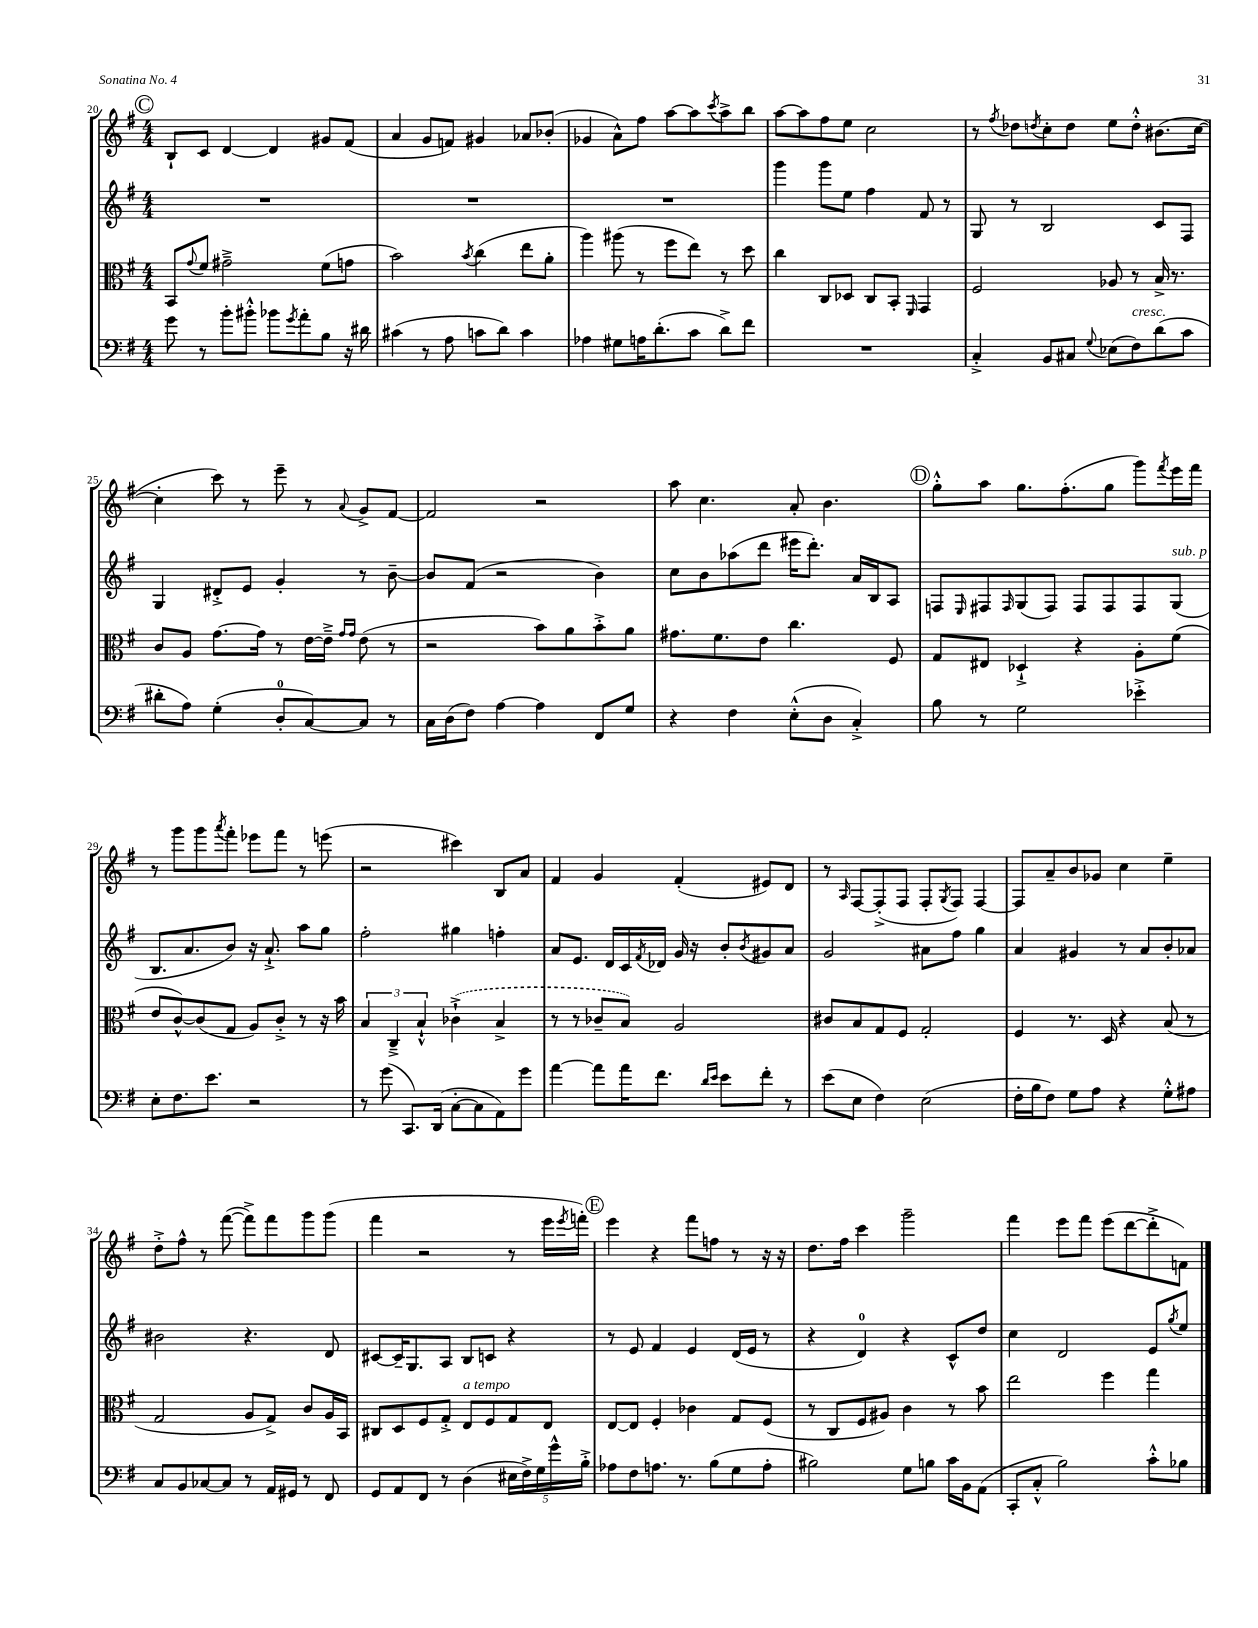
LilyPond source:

<<
\new StaffGroup <<
\new Staff = "s0" {
    \clef treble \key g \major \numericTimeSignature \time 4/4
    \mark \markup { \circle "C" } b8-! c'8 d'4~ d'4 gis'8 fis'8( |
    a'4 g'8 f'8) gis'4 aes'8 bes'8-.( |
    ges'4 a'8-^) fis''8 a''8~ a''8 \acciaccatura { c'''8 } a''8-> b''8 |
    a''8~ a''8 fis''8 e''8 c''2 |
    r8 \acciaccatura { fis''8 } des''8 \acciaccatura { d''8 } c''8-. d''8 e''8 d''8-.-^ bis'8.( c''16~ |
    c''4-. c'''8) r8 e'''8-- r8 \appoggiatura { a'8 } g'8-> fis'8~ |
    fis'2 r2 |
    a''8 c''4. a'8-. b'4. |
    \mark \markup { \circle "D" } g''8-.-^ a''8 g''8. fis''8.-.( g''8 g'''8) \acciaccatura { fis'''8 } e'''16 fis'''16 |
    r8 g'''8 g'''8 \acciaccatura { a'''8 } fis'''8-. ees'''8 fis'''8 r8 e'''8( |
    r2 cis'''4) b8 a'8 |
    fis'4 g'4 fis'4-.( eis'8) d'8 |
    r8 \grace { a16 } fis8~ fis8-.->( fis8 fis8-. \acciaccatura { g8 } fis8) fis4~ |
    fis8 a'8-- b'8 ges'8 c''4 e''4-- |
    d''8-.-> fis''8-^ r8 fis'''8~( fis'''8->) fis'''8 g'''8 g'''8( |
    fis'''4 r2 r8 e'''16 \acciaccatura { e'''8 } f'''16-.) |
    \mark \markup { \circle "E" } e'''4 r4 fis'''8 f''8 r8 r16 r16 |
    d''8. fis''16 c'''4 g'''2-- |
    fis'''4 e'''8 fis'''8 e'''8( d'''8~ d'''8-.-> f'8) \bar "|." |
}
\new Staff = "s1" {
    \clef treble \key g \major \numericTimeSignature \time 4/4
    \mark \markup { \circle "C" } R1 |
    R1 |
    R1 |
    g'''4 g'''8 e''8 fis''4 fis'8 r8 |
    g8 r8 b2 c'8 fis8 |
    g4 dis'8-.-> e'8 g'4-. r8 b'8~-- |
    b'8 fis'8( r2 b'4) |
    c''8 b'8 aes''8( d'''8 eis'''16 d'''8.-.) a'16 b16 a8 |
    \mark \markup { \circle "D" } f8 \grace { e16 } fis8 \grace { fis16 } g8( fis8) fis8 fis8 fis8 g8^\markup { \italic "sub. p" }( |
    b8. a'8. b'8) r16 a'8.-!-> a''8 g''8 |
    fis''2-. gis''4 f''4-. |
    a'8 e'8. d'16 c'16 \acciaccatura { fis'8 } des'16 g'16 r16 b'8-. \acciaccatura { b'8 } gis'8 a'8 |
    g'2 ais'8 fis''8 g''4 |
    a'4 gis'4 r8 a'8 b'8-. aes'8 |
    bis'2 r4. d'8 |
    cis'8~ cis'16-- g8. a8 b8 c'8 r4 |
    \mark \markup { \circle "E" } r8 e'8 fis'4 e'4 d'16( e'16 r8 |
    r4 d'4-0) r4 c'8-^ d''8 |
    c''4 d'2 e'8 \acciaccatura { g''8 } e''8 \bar "|." |
}
\new Staff = "s2" {
    \clef alto \key g \major \numericTimeSignature \time 4/4
    \mark \markup { \circle "C" } b,8 \appoggiatura { g'8 } fis'8 gis'2---> fis'8( g'8 |
    b'2) \acciaccatura { b'8 } c''4( e''8 a'8-. |
    a''4) ais''8( r8 fis''8 e''8) r8 d''8 |
    c''4 c8 des8 c8 b,8-. \grace { fis,16 } g,4 |
    fis2 aes8 r8 b16-> r8. |
    c'8 a8 g'8.~ g'16 r8 e'16~ e'16---> \grace { g'16 g'16 } e'8( r8 |
    r2 b'8) a'8 b'8-.-> a'8 |
    gis'8. fis'8. e'8 c''4. fis8 |
    \mark \markup { \circle "D" } g8 eis8 des4-!-> r4 a8-. fis'8( |
    e'8 c'8~-^) c'8( g8 a8) c'8-.-> r8 r16 b'16 |
    \tuplet 3/2 { b4 c4---> b4-!-^ } \once \slurDashed ces'4-!->( b4-> |
    r8 r8 ces'8-- b8) a2 |
    cis'8 b8 g8 fis8 g2-. |
    fis4 r8. d16 r4 b8( r8 |
    g2 a8 g8->) c'8 a16 b,16 |
    cis8 d8 fis8 g8-.-> e8^\markup { \italic "a tempo" } fis8 g8 e8 |
    \mark \markup { \circle "E" } e8~ e8 fis4-. ces'4 g8 fis8( |
    r8 c8 fis8 ais8) c'4 r8 b'8 |
    e''2 fis''4 g''4 \bar "|." |
}
\new Staff = "s3" {
    \clef bass \key g \major \numericTimeSignature \time 4/4
    \mark \markup { \circle "C" } g'8 r8 b'8-. bis'8-.-^ bes'8 \acciaccatura { g'8 } a'8-. b8 r16 dis'16 |
    cis'4( r8 a8 c'8 d'8) c'4 |
    aes4 gis8 a16 d'8.-.( c'8 d'8->) fis'8 |
    R1 |
    c4-.-> b,8 cis8 \appoggiatura { g8 } ees8( fis8^\markup { \italic "cresc." }) d'8( c'8 |
    dis'8-. a8) g4-.( d8-0-. c8~) c8 r8 |
    c16 d16( fis8) a4~ a4 fis,8 g8 |
    r4 fis4 e8-.-^( d8 c4-.->) |
    \mark \markup { \circle "D" } b8 r8 g2 ees'4-.-> |
    e8-. fis8. e'8. r2 |
    r8 g'8( c,8.) d,16( c8~-. c8 a,8) g'8 |
    a'4~ a'8 a'16 fis'8. \grace { d'16 e'16 } e'8 fis'8-. r8 |
    e'8( e8 fis4) e2( |
    fis16-. b16 fis8) g8 a8 r4 g8-.-^ ais8 |
    c8 b,8 ces8~ ces8 r8 a,16 gis,16 r8 fis,8 |
    g,8 a,8 fis,8 r8 d4( \tuplet 5/4 { eis16 fis16->) g16 g'16-^ b16-.-> } |
    \mark \markup { \circle "E" } aes8 fis8 a8. r8. b8( g8 a8-. |
    bis2) g8 b8 c'16 b,16 a,8( |
    c,8-. c8-.-^ b2) c'8-.-^ bes8 \bar "|." |
}
>>
>>
\layout { \context { \Score currentBarNumber = #20 } }
